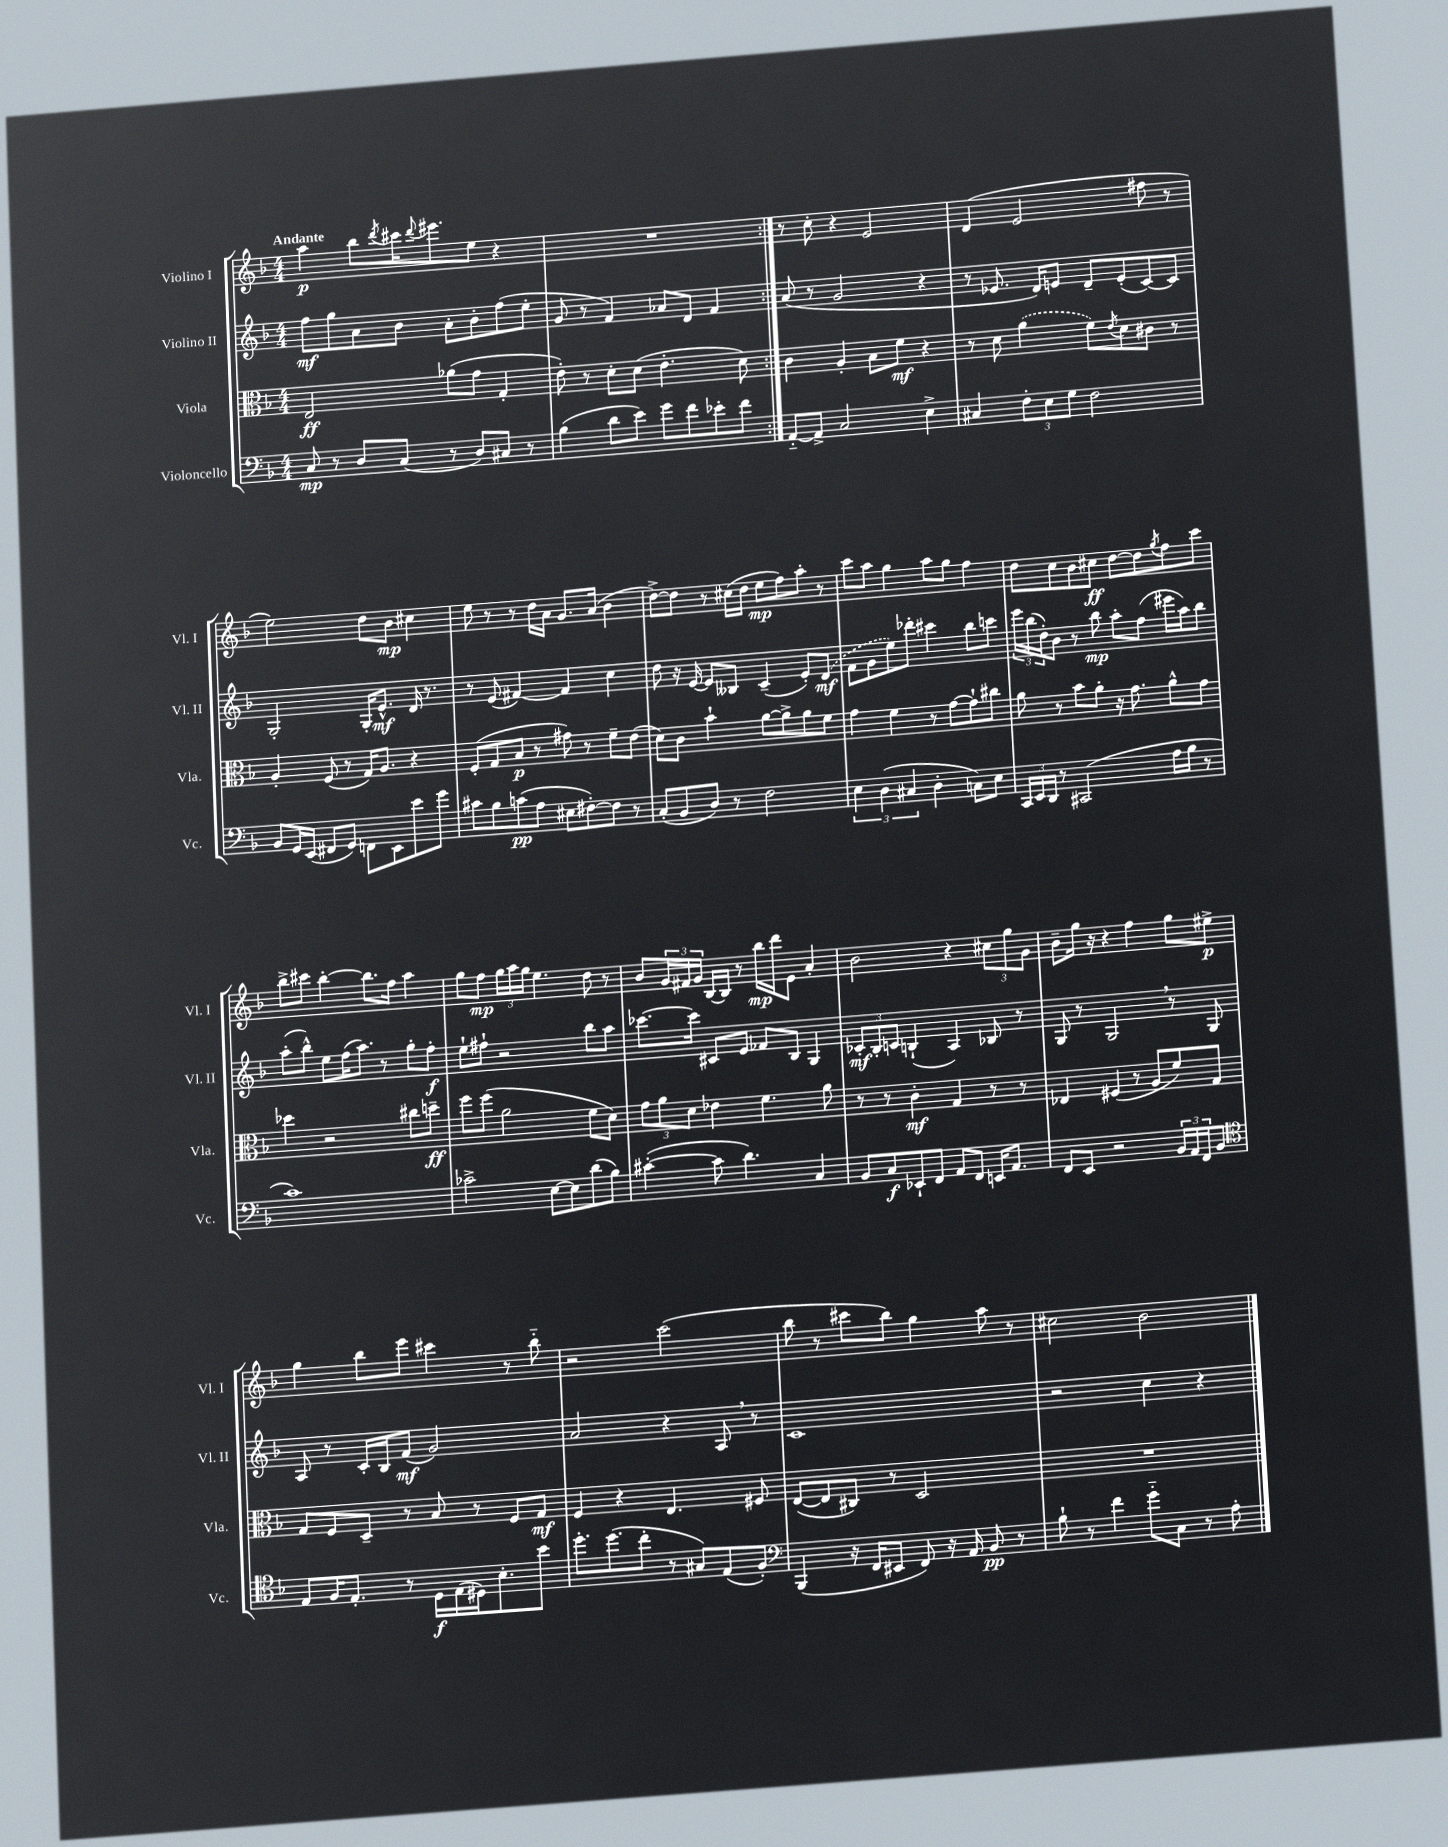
<<
\new StaffGroup <<
\new Staff = "s0" \with { instrumentName = "Violino I" shortInstrumentName = "Vl. I" } {
    \clef treble \key f \major \numericTimeSignature \time 4/4 \tempo "Andante"
    \repeat volta 2 { a''4\p bes''8 \acciaccatura { d'''8 } cis'''16 \appoggiatura { d'''8 } eis'''8. e''8 r4 |
    R1 | }
    r8 c''8-. r4 e'2 |
    d'4( e'2 fis''8 r8 |
    e''2) d''8 bes'8\mp cis''4 |
    e''8 r8 r8 d''16 a'16 g'8. a'16( bes'4 |
    d''8~->) d''8 r8 cis''16( d''16 e''8\mp f''8) a''8-. r8 |
    c'''8 a''8 g''4 a''8 g''8 f''4 |
    d''8 c''8 bes'8 cis''8\ff d''8~ d''8 \acciaccatura { g''8 } f''8 c'''8 |
    bes''8-> cis'''8 bes''4~-. bes''8. f''16 a''4 |
    g''8 f''8\mp \tuplet 3/2 { g''16 a''16 g''16 } e''4. d''8 r8 |
    bes'8 \tuplet 3/2 { g'16 fis'16 g'16 } bes16~ bes16 r8 bes''16\mp d'''16 e'8 a'4-. |
    bes'2 r4 \tuplet 3/2 { cis''8 g''8 g'8 } |
    bes'8-- g''16 r16 r4 f''4 g''8 eis''8->\p |
    g''4 bes''8 e'''8 cis'''4 r8 bes''8-_ |
    r2 c'''2( |
    bes''8 r8 cis'''8 bes''8) g''4 a''8 r8 |
    cis''2 bes'2 \bar "|." |
}
\new Staff = "s1" \with { instrumentName = "Violino II" shortInstrumentName = "Vl. II" } {
    \clef treble \key f \major \numericTimeSignature \time 4/4
    \repeat volta 2 { f''8\mf g''8 a'8 bes'8 a'8-. bes'8-. f''8( e''8-. |
    g'8 r8 f'4) aes'8 d'8 f'4 | }
    a'8( r8 g'2 r4 |
    r8 ees'8. d'16) e'8 d'8-- e'8-.( c'8~) c'8 |
    g2-. g16-. e'8.-^\mf d'16 r8. |
    r8 e'8( fis'4~) fis'4 c''4 |
    d''8 r16 e'16~ e'8 beses8 c'4--( e'8-.) \once \slurDashed d'8\mf( |
    f'8 g'8 e''8) des'''8-. cis'''4 bes''8 c'''8 |
    \tuplet 3/2 { e'''16 bes''16( d''16-.) } bes'8 r8 bes''8\mp a''8-. f''8( eis'''16 a''16) bes''8 |
    a''8-.( bes''8-^) e''8 f''16( a''8.) r8 g''8-. f''8-.\f |
    e''8-! fis''8-! r2 bes''8 a''8 |
    ces'''8.~ ces'''16 cis'8 e'8 fes'8 bes8 g4 |
    \tuplet 3/2 { ces'8-.\mf bes8-. c'8 } b4-!( a4) bes8 r8 |
    g8 r8 g2 \breathe r8 g8 |
    a8 r8 c'16-. bes16 f'8\mf( g'2) |
    a'2 r4 a8 \breathe r8 |
    c'1 |
    r2 c''4 r4 \bar "|." |
}
\new Staff = "s2" \with { instrumentName = "Viola" shortInstrumentName = "Vla." } {
    \clef alto \key f \major \numericTimeSignature \time 4/4
    \repeat volta 2 { e2\ff aes'8( g'8 g4-. |
    e'8-.) r8 d'8-. d'8( e'4.-. d'8) | }
    c'4 a4-. bes8 f'8\mf r4 |
    r8 d'8 \once \slurDashed a'4( f'8) \acciaccatura { e'8 } d'8 cis'8 r8 |
    a4-. f8( r8 g16) a8. r4 |
    f8-.( g8 bes8\p r8 gis'8) r8 f'8-- e'8( |
    d'8) c'8 bes'4-! a'8~ a'8-> a'8 f'8 |
    g'4 f'4 r8 g'8~ g'8-! cis''8 |
    a'8 r8 bes'8 a'8-. r16 g'8. a'8-^ g'8 |
    des''4 r2 cis''8 d''8--\ff |
    f''8 f''8( a'2 f'8 d'8) |
    \tuplet 3/2 { g'8 a'8 d'8 } ees'4 f'4. a'8 |
    r8 r8 c'4-.\mf g4 r8 r8 |
    ees4 fis4( r8 a8 f'8) g8 |
    g8 f8 d8-- r8 bes8 r8 f8 g8\mf |
    f4 r4 e4. fis8 |
    e8~( e8 cis8) r8 d2 |
    R1 \bar "|." |
}
\new Staff = "s3" \with { instrumentName = "Violoncello" shortInstrumentName = "Vc." } {
    \clef bass \key f \major \numericTimeSignature \time 4/4
    \repeat volta 2 { c8\mp r8 d8 c8( r8 d8) cis8 r8 |
    bes4( d'8 e'8) g'8 f'8 ees'8-. f'8 | }
    a,8~-_ a,8-> c2 e4-> |
    cis4 \tuplet 3/2 { f8-. e8 g8 } f2 |
    bes,8 g,16 e,16( fis,8 g,8) f,8 e,8 e'8 g'8 |
    cis'8 bes8 c'8\pp( a8 eis8 fis8~-.) fis8 r8 |
    c8-.( bes,8 d8) r8 f2 |
    \tuplet 3/2 { e4 d4( cis4 } d4-. c8) e8 |
    \tuplet 3/2 { c,16 e,16 d,16 } r8 cis,2( a16 bes16 r8 |
    c'1) |
    ces'2-> e8~ e8 d'8( bes8) |
    cis'4~-.( cis'8 d'4.) c4 |
    bes,8 c8\f ees,8-! f,8 a,8 f,8 e,16 a,8. |
    f,8 e,8 r2 \tuplet 3/2 { bes,16 a,16 f,16 } bes,8 |
    \clef tenor e8 f16 e8.-. r8 d16\f e16( dis16) bes8.-. bes'8 |
    d''8.-. d''8.( c''8-. r8 gis8) e8( f8-.) |
    \clef bass bes,,4( r16 f,16 eis,8 f,8) r16 a,16 bes,8\pp r8 |
    bes8-! r8 f'4 g'8-_ c8 r8 a8-. \bar "|." |
}
>>
>>
\layout { \context { \Score \remove "Bar_number_engraver" } }
